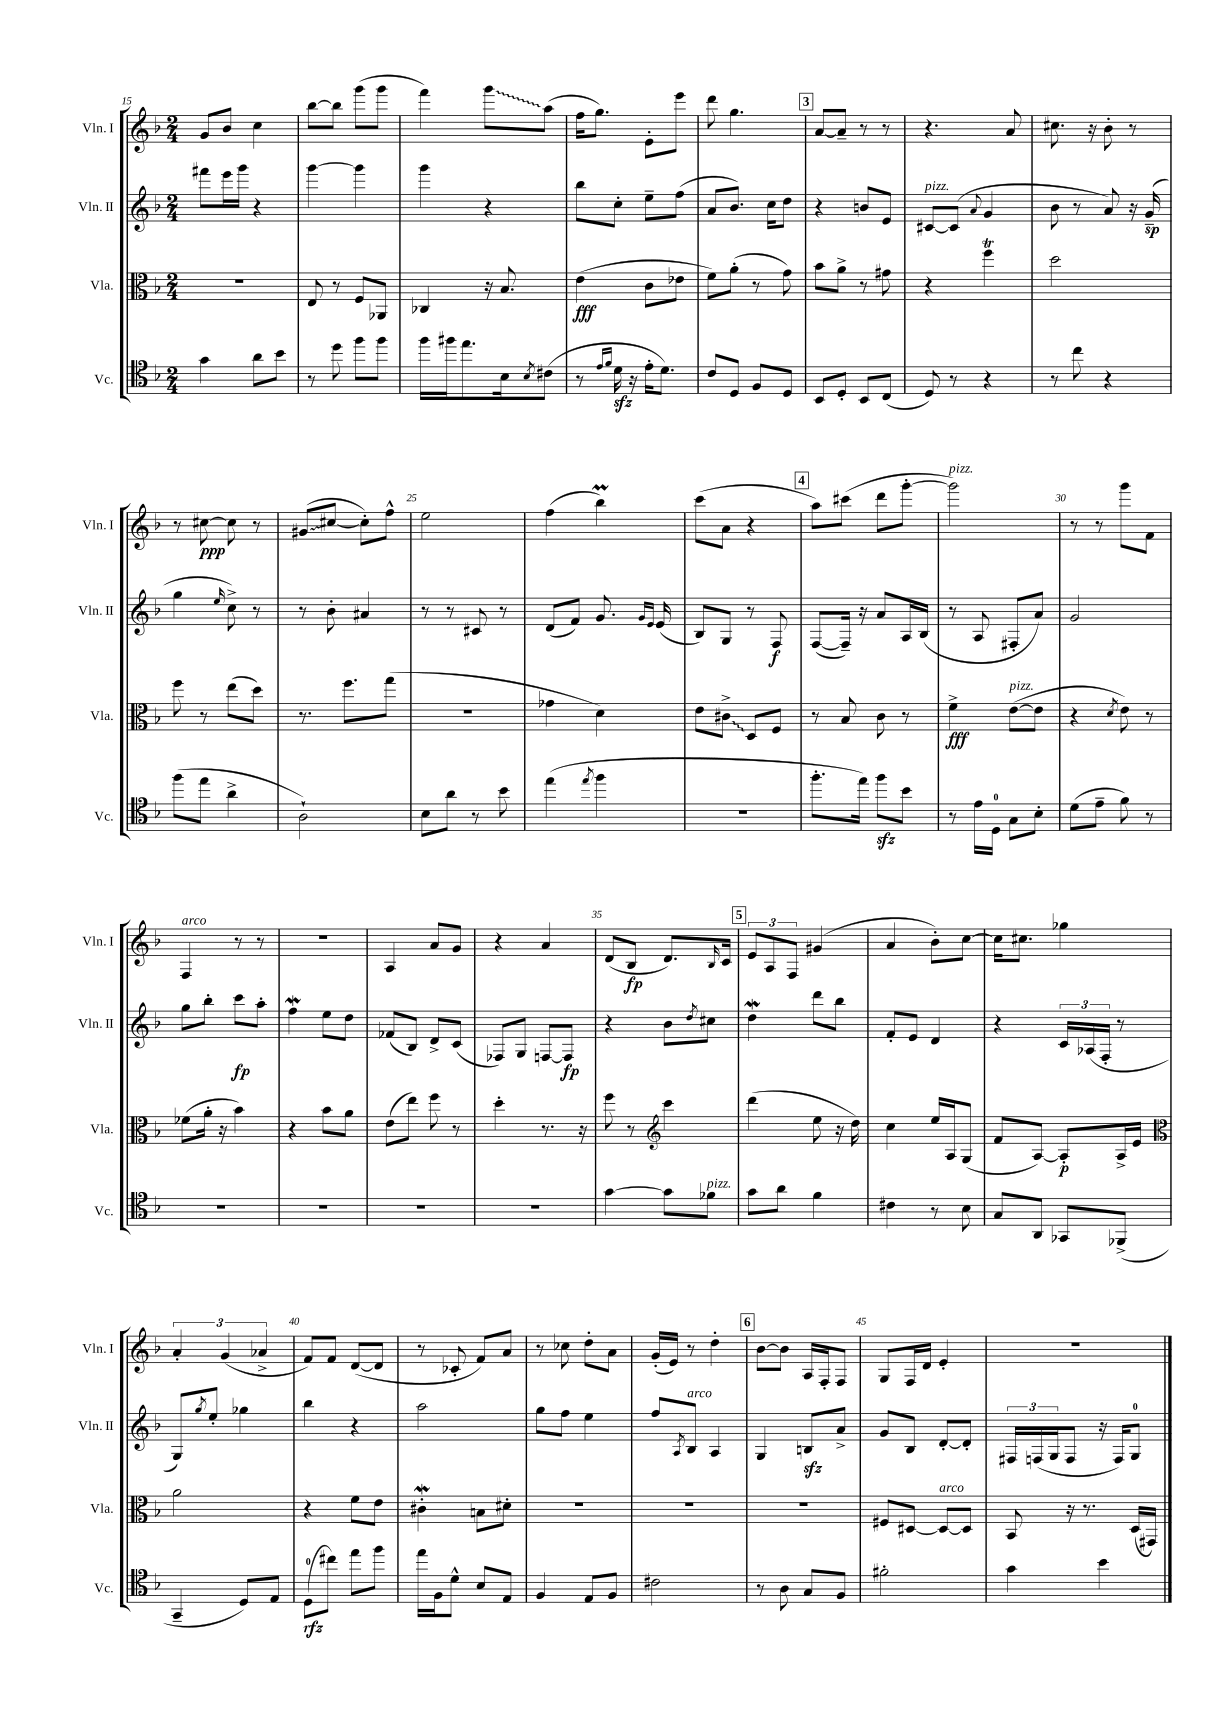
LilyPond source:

<<
\new StaffGroup <<
\new Staff = "s0" \with { instrumentName = "Vln. I" shortInstrumentName = "Vln. I" } {
    \clef treble \key f \major \numericTimeSignature \time 2/4
    g'8 bes'8 c''4 |
    bes''8~ bes''8 g'''8( g'''8 |
    f'''4) \once \override Glissando.style = #'zigzag g'''8\glissando a''8( |
    f''16 g''8.) e'8-. e'''8 |
    d'''8 g''4. |
    \mark \markup { \box "3" } a'8~ a'8-- r8 r8 |
    r4. a'8 |
    cis''8. r16 bes'8-. r8 |
    r8 cis''8~\ppp cis''8 r8 |
    \once \override Glissando.style = #'zigzag gis'8\glissando( cis''8~ cis''8-.) f''8-^ |
    e''2 |
    f''4( bes''4\prall) |
    c'''8( a'8 r4 |
    \mark \markup { \box "4" } a''8) cis'''8( d'''8 g'''8~-. |
    g'''2^\markup { \italic "pizz." }) |
    r8 r8 g'''8 f'8 |
    f4^\markup { \italic "arco" } r8 r8 |
    R2 |
    a4 a'8 g'8 |
    r4 a'4 |
    d'8( bes8\fp d'8.) \grace { bes16 } c'16 |
    \mark \markup { \box "5" } \tuplet 3/2 { e'8 a8 f8 } gis'4( |
    a'4 bes'8-.) c''8~ |
    c''16 cis''8. ges''4 |
    \tuplet 3/2 { a'4-. g'4( aes'4-> } |
    f'8) f'8 d'8~( d'8 |
    r8 ces'8-. f'8) a'8 |
    r8 ces''8 d''8-. a'8 |
    g'16-.( e'16) r8 d''4-. |
    \mark \markup { \box "6" } bes'8~ bes'8 a16 f16-. f8 |
    g8 f16 d'16 e'4-. |
    R2 \bar "|." |
}
\new Staff = "s1" \with { instrumentName = "Vln. II" shortInstrumentName = "Vln. II" } {
    \clef treble \key f \major \numericTimeSignature \time 2/4
    fis'''8 e'''16 g'''16 r4 |
    g'''4~ g'''4 |
    g'''4 r4 |
    bes''8 c''8-. e''8-- f''8( |
    a'8 bes'8.) c''16 d''8 |
    \mark \markup { \box "3" } r4 b'8 e'8 |
    cis'8~^\markup { \italic "pizz." } cis'8( \appoggiatura { a'8 } g'4 |
    bes'8 r8 a'8) r16 g'16--\sp( |
    g''4 \grace { e''16 } c''8->) r8 |
    r8 bes'8-. ais'4 |
    r8 r8 cis'8 r8 |
    d'8( f'8) g'8. \grace { g'16 e'16 } e'16( |
    bes8) g8 r8 f8\f |
    \mark \markup { \box "4" } f8~( f16--) r16 a'8 a16 bes16( |
    r8 a8 fis8-. a'8) |
    g'2 |
    g''8 bes''8-. c'''8\fp a''8-. |
    f''4\mordent e''8 d''8 |
    fes'8( bes8) d'8-> c'8( |
    fes8) g8 f8~ f8\fp |
    r4 bes'8 \acciaccatura { d''8 } cis''8 |
    \mark \markup { \box "5" } d''4\mordent d'''8 bes''8 |
    f'8-. e'8 d'4 |
    r4 \tuplet 3/2 { c'16 aes16( f16-. } r8 |
    g8) \acciaccatura { g''8 } e''8-. ges''4 |
    bes''4 r4 |
    a''2 |
    g''8 f''8 e''4 |
    f''8 \acciaccatura { a8 } bes8^\markup { \italic "arco" } a4 |
    \mark \markup { \box "6" } g4 b8\sfz a'8-> |
    g'8 bes8 d'8~-. d'8-. |
    \tuplet 3/2 { fis16 f16( g16 } f8 r16 f16) g8-0 \bar "|." |
}
\new Staff = "s2" \with { instrumentName = "Vla." shortInstrumentName = "Vla." } {
    \clef alto \key f \major \numericTimeSignature \time 2/4
    R2 |
    e8 r8 f8 aes,8 |
    ces4 r16 bes8. |
    e'4\fff( c'8 ees'8 |
    f'8) a'8-.( r8 g'8) |
    \mark \markup { \box "3" } bes'8 a'8-> r8 gis'8 |
    r4 f''4\trill |
    d''2 |
    f''8 r8 e''8( d''8) |
    r8. f''8. g''8( |
    r2 |
    ges'4 d'4) |
    e'8 \once \override Glissando.style = #'zigzag cis'8->\glissando d8 f8 |
    \mark \markup { \box "4" } r8 bes8 c'8 r8 |
    f'4->\fff e'8~^\markup { \italic "pizz." }( e'8 |
    r4 \acciaccatura { d'8 } e'8) r8 |
    fes'8( a'16-. r16 bes'4) |
    r4 bes'8 a'8 |
    e'8( e''8) f''8 r8 |
    d''4-. r8. r16 |
    f''8 r8 \clef treble c'''4 |
    \mark \markup { \box "5" } d'''4( e''8 r16 d''16) |
    c''4 e''16 a16 g8( |
    f'8 a8~) a8-.\p a16-> e'16 |
    \clef alto a'2 |
    r4 f'8 e'8 |
    cis'4-.\mordent b8 dis'8-. |
    R2 |
    R2 |
    \mark \markup { \box "6" } R2 |
    fis8 dis8~ dis8~^\markup { \italic "arco" } dis8 |
    bes,8 r16 r8. d16( gis,16) \bar "|." |
}
\new Staff = "s3" \with { instrumentName = "Vc." shortInstrumentName = "Vc." } {
    \clef tenor \key f \major \numericTimeSignature \time 2/4
    g'4 a'8 bes'8 |
    r8 d''8 f''8 f''8 |
    f''16 fis''16 e''8. bes16 \acciaccatura { bes8 } cis'8( |
    r8 \grace { e'16 f'16 } d'16\sfz r16 e'16-. d'8.) |
    c'8 d8 f8 d8 |
    \mark \markup { \box "3" } bes,8 d8-. bes,8 c8( |
    d8) r8 r4 |
    r8 c''8 r4 |
    f''8( e''8 a'4-> |
    a2-!) |
    bes8 a'8 r8 bes'8 |
    e''4( \acciaccatura { e''8 } f''4 |
    R2 |
    \mark \markup { \box "4" } f''8.-. e''16) f''8\sfz bes'8 |
    r8 e'16 d16-0 g8 bes8-. |
    d'8( e'8-- f'8) r8 |
    R2 |
    R2 |
    R2 |
    R2 |
    g'4~ g'8 fes'8^\markup { \italic "pizz." } |
    \mark \markup { \box "5" } g'8 a'8 f'4 |
    cis'4 r8 bes8 |
    g8 a,8 ges,8 fes,8->( |
    g,4-- d8) e8 |
    d8-0\rfz( cis''8) e''8 f''8 |
    e''16 f16 d'8-^ bes8 e8 |
    f4 e8 f8 |
    cis'2 |
    \mark \markup { \box "6" } r8 a8 g8 f8 |
    fis'2-. |
    g'4 bes'4 \bar "|." |
}
>>
>>
\layout { \context { \Score currentBarNumber = #15 \override BarNumber.break-visibility = ##(#f #t #t) barNumberVisibility = #(every-nth-bar-number-visible 5) } }
